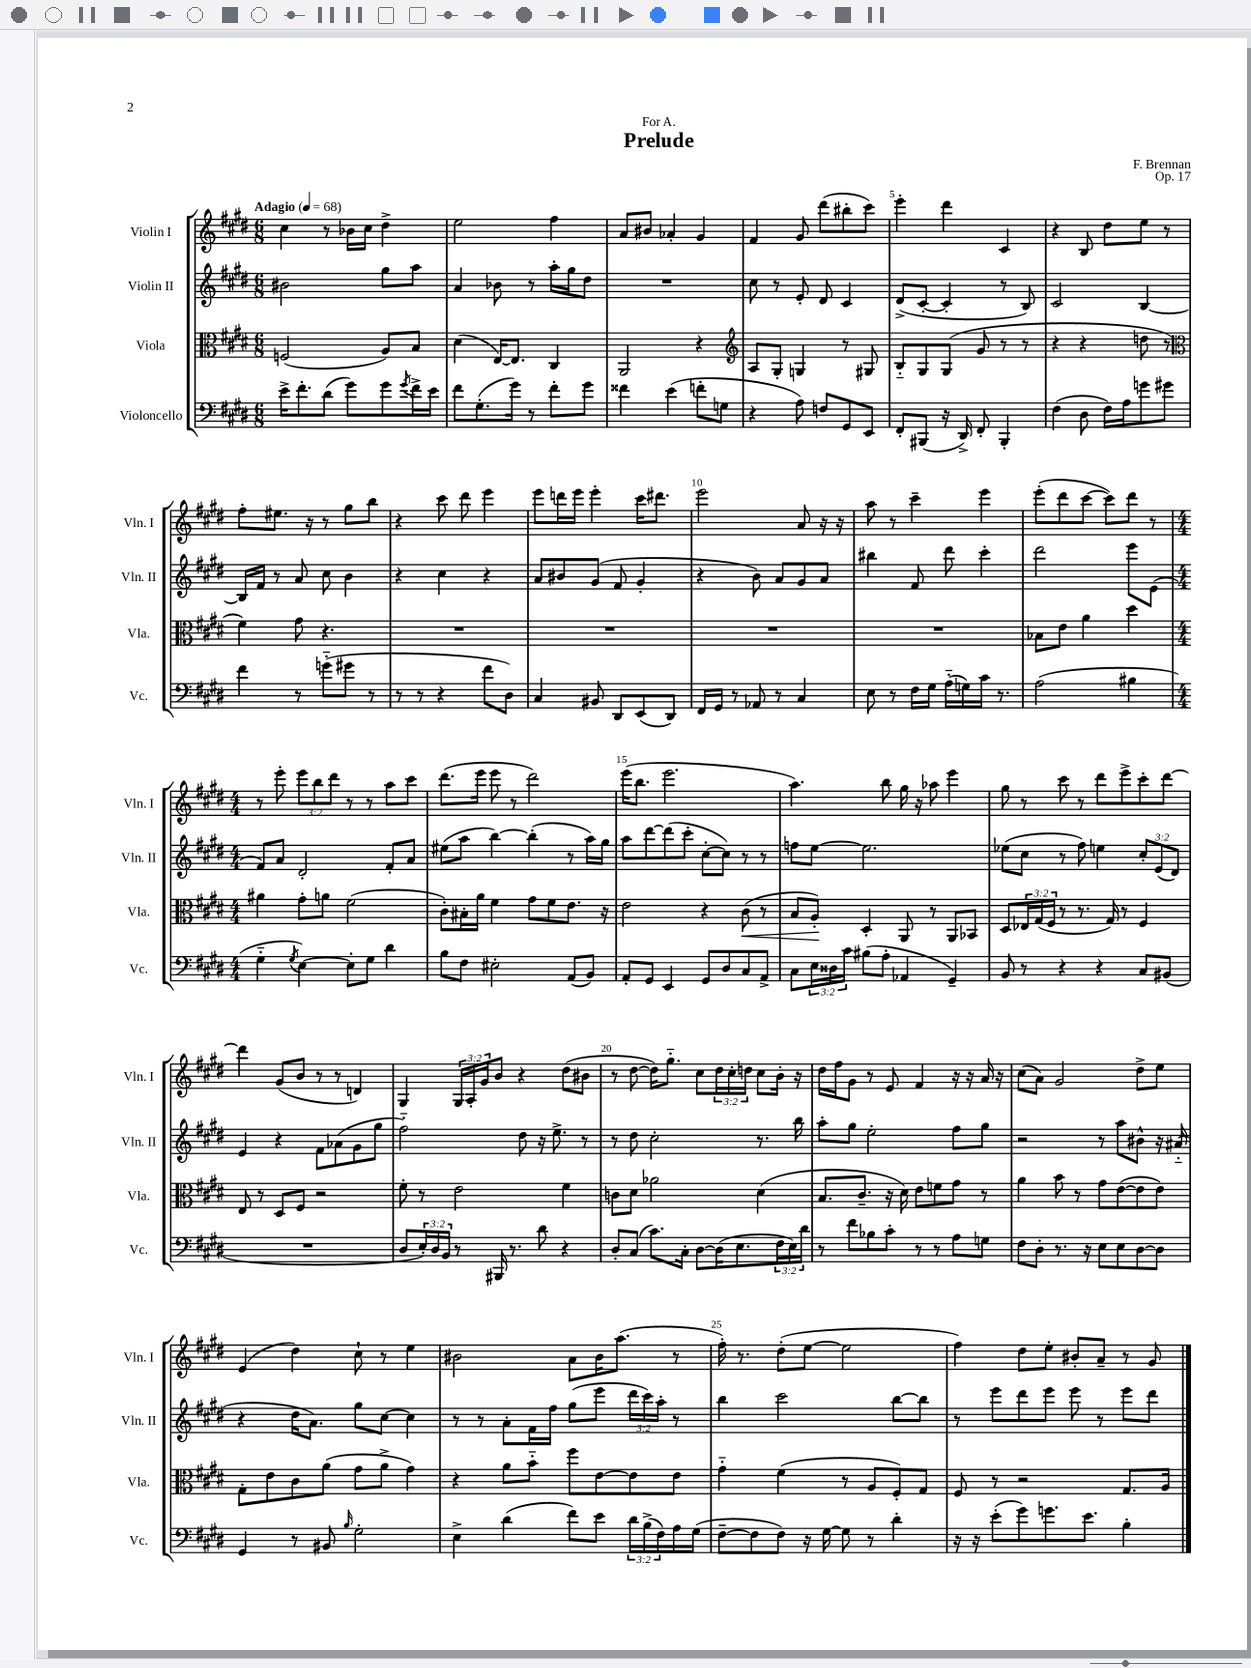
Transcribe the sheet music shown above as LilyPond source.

\header { title = "Prelude" composer = "F. Brennan" dedication = "For A." opus = "Op. 17" }
<<
\new StaffGroup <<
\new Staff = "s0" \with { instrumentName = "Violin I" shortInstrumentName = "Vln. I" } {
    \clef treble \key e \major \numericTimeSignature \time 6/8 \override Staff.TupletNumber.text = #tuplet-number::calc-fraction-text \tempo "Adagio" 4 = 68
    cis''4 r8 bes'16 cis''16 dis''4-> |
    e''2 fis''4 |
    a'8 bis'8 aes'4-. gis'4 |
    fis'4 gis'8 dis'''8( bis''8-. cis'''8) |
    e'''4-. dis'''4 cis'4 |
    r4 b8 dis''8 e''8 r8 |
    fis''8-. eis''8. r16 r8 gis''8 b''8 |
    r4 cis'''8 dis'''8 e'''4 |
    e'''8 d'''16 e'''16 e'''4-. cis'''16 dis'''8. |
    e'''2 a'8 r16 r16 |
    a''8 r8 cis'''4-- e'''4 |
    e'''8-.( dis'''8 cis'''8~ cis'''8) dis'''8 r8 |
    \numericTimeSignature \time 4/4 r8 e'''8-. \tuplet 3/2 { e'''8 b''8 dis'''8 } r8 r8 a''8 cis'''8 |
    dis'''8.( e'''16 e'''8 r8 dis'''2) |
    e'''16( b''8. e'''2. |
    a''4.) b''8 gis''16 r16 aes''8 e'''4 |
    gis''8 r8 cis'''8 r8 dis'''8 e'''8-> cis'''8-. dis'''8~ |
    dis'''4 gis'8( b'8 r8 r8 d'4) |
    gis4 \tuplet 3/2 { gis16 a16-. gis'16 } b'8 r4 dis''8( bis'8 |
    r8 dis''8~ dis''16) gis''8.-_ cis''8 \tuplet 3/2 { dis''16 cis''16-. d''16 } cis''8 b'16-. r16 |
    dis''16 fis''16 gis'8 r8 e'8 fis'4 r16 r16 a'16 r16 |
    cis''8( a'8) gis'2 dis''8-> e''8 |
    e'4( dis''4) cis''8-! r8 e''4 |
    bis'2 a'8 bis'16 a''8.( r8 |
    fis''16-.) r8. dis''8-.( e''8~ e''2 |
    fis''4) dis''8 e''8-. bis'8-. a'8-- r8 gis'8 \bar "|." |
}
\new Staff = "s1" \with { instrumentName = "Violin II" shortInstrumentName = "Vln. II" } {
    \clef treble \key e \major \numericTimeSignature \time 6/8 \override Staff.TupletNumber.text = #tuplet-number::calc-fraction-text
    bis'2 gis''8 a''8 |
    a'4 bes'8 r8 a''16-. gis''16 dis''8 |
    R2. |
    cis''8 r8 e'8-. dis'8 cis'4 |
    dis'8->( cis'8~-. cis'4-. r8 b8) |
    cis'2 b4~ |
    b16 fis'16 r8 a'8 cis''8 b'4 |
    r4 cis''4 r4 |
    a'8 bis'8 gis'8( fis'8 gis'4-. |
    r4 b'8) a'8 gis'8 a'8 |
    bis''4 fis'8 dis'''8 cis'''4-. |
    dis'''2 e'''8 e'8( |
    \numericTimeSignature \time 4/4 fis'8) a'8 dis'2-. fis'8-. a'8 |
    eis''8( a''8 b''4~) b''4-.( r8 a''16) gis''16 |
    a''8 dis'''8~ dis'''8( cis'''8-. cis''8~-. cis''8) r8 r8 |
    f''8 e''8~ e''2. |
    ees''8( cis''8 r8 fis''8) e''4 \tuplet 3/2 { cis''8-. e'8( dis'8) } |
    e'4 r4 fis'8 aes'8( gis'8 gis''8 |
    fis''2-_) dis''8 r16 e''8.-> r8 |
    r8 dis''8 cis''2-. r8. b''16 |
    a''8-. gis''8 e''2-. fis''8 gis''8 |
    r2 r8 a''8 bis'8-^ r16 ais'16-_( |
    r4 dis''16 a'8.) gis''8 cis''8~ cis''4 |
    r8 r8 a'8-. fis'16 fis''16 gis''8( e'''8 \tuplet 3/2 { dis'''16 cis'''16) a''16-. } r8 |
    b''4 cis'''2 b''8~ b''8 |
    r8 e'''8 dis'''8 e'''8 e'''8 r8 e'''8 dis'''8 \bar "|." |
}
\new Staff = "s2" \with { instrumentName = "Viola" shortInstrumentName = "Vla." } {
    \clef alto \key e \major \numericTimeSignature \time 6/8 \override Staff.TupletNumber.text = #tuplet-number::calc-fraction-text
    f2( a8) b8 |
    dis'4( e16~) e8. cis4 |
    a,2 r4 |
    \clef treble a8 gis8-. g4 r8 gis8 |
    b8-_ gis8 gis8( gis'8 r8 r8 |
    r4 r4 d''8 r8 |
    \clef alto fis'4) gis'8 r4. |
    R2. |
    R2. |
    R2. |
    R2. |
    bes8 e'8 a'4 dis''4 |
    \numericTimeSignature \time 4/4 ais'4 gis'8-. a'8 fis'2( |
    cis'8-.) bis16-. a'16 fis'4 gis'8 fis'8 e'8. r16 |
    e'2 r4 cis'8\<( r8 |
    b8 a8-.\!) dis4-. a,8 r8 a,8 bes,8 |
    dis8 \tuplet 3/2 { ees16 gis16( fis16 } r8 r8. gis16) r8 fis4 |
    e8 r8 dis8 fis8 r2 |
    fis'8-. r8 e'2 fis'4 |
    c'8 dis'8 aes'2 dis'4( |
    b8. cis'8.-- r16 dis'16) e'8 f'8 gis'8 r8 |
    a'4 b'8 r8 gis'8 e'8~( e'8 e'8) |
    gis8-. e'8 cis'8 a'8( gis'8 a'8-> gis'4) |
    r4 a'8 b'8-_ fis''8 e'8~ e'8 e'8 |
    gis'4-_ fis'4( r8 a8 fis8-.) gis8 |
    fis8 r8 r2 gis8. a16 \bar "|." |
}
\new Staff = "s3" \with { instrumentName = "Violoncello" shortInstrumentName = "Vc." } {
    \clef bass \key e \major \numericTimeSignature \time 6/8 \override Staff.TupletNumber.text = #tuplet-number::calc-fraction-text
    e'16-> fis'8.-. dis'8( gis'8) gis'8 \acciaccatura { gis'8 } fis'16-> e'16 |
    fis'8 gis8.-.( gis'16) r8 fis'8-. gis'8 |
    fisis'4 e'4( f'8-. g8 |
    r4 a8) f8 gis,8 e,8 |
    fis,8-. bis,,8( r16 dis,16->) fis,8-. bis,,4-. |
    fis4( dis8 fis16) a16 g'8 gis'8 |
    fis'4 r8 g'8-_( gis'8 r8 |
    r8 r8 r4 fis'8 dis8) |
    cis4 bis,8 dis,8 e,8( dis,8) |
    fis,16 gis,16 r8 aes,8 r8 cis4 |
    e8 r8 fis16 gis16 a16-_( g16) cis'16 r8. |
    a2( bis4 |
    \numericTimeSignature \time 4/4 gis4-_ \acciaccatura { gis8 } e4~) e8-. gis8 dis'4 |
    b8 fis8 eis2-. a,8( b,8) |
    a,8-. gis,8 e,4 gis,8 dis8 cis8 a,8-> |
    cis8 \tuplet 3/2 { e16 disis16 cis'16 } bis8( a8-. aes,4 gis,4--) |
    b,8 r8 r4 r4 cis8 bis,8( |
    R1 |
    dis8 \tuplet 3/2 { e16-.) dis16 b,16 } r8 bis,,16 r8. dis'8 r4 |
    dis8-. cis8( cis'8.) cis16-. dis8~ dis16( e8. \tuplet 3/2 { fis16 e16) dis'16 } |
    r8 fis'8 bes8 cis'8-. r8 r8 a8 g8 |
    fis8 dis8-. r8. r16 e8 e8 dis8~ dis8 |
    gis,4 r8 bis,8 \grace { b16 } gis2-. |
    e4-> dis'4( fis'8) e'8 \tuplet 3/2 { dis'16 b16->( fis16) } a16 gis16( |
    fis8~-- fis8 fis8) r16 gis16~ gis8 r8 dis'4-. |
    r16 r16 e'8-.( gis'8) g'8. e'8. b4-. \bar "|." |
}
>>
>>
\layout { \context { \Score \override BarNumber.break-visibility = ##(#f #t #t) barNumberVisibility = #(every-nth-bar-number-visible 5) } }
